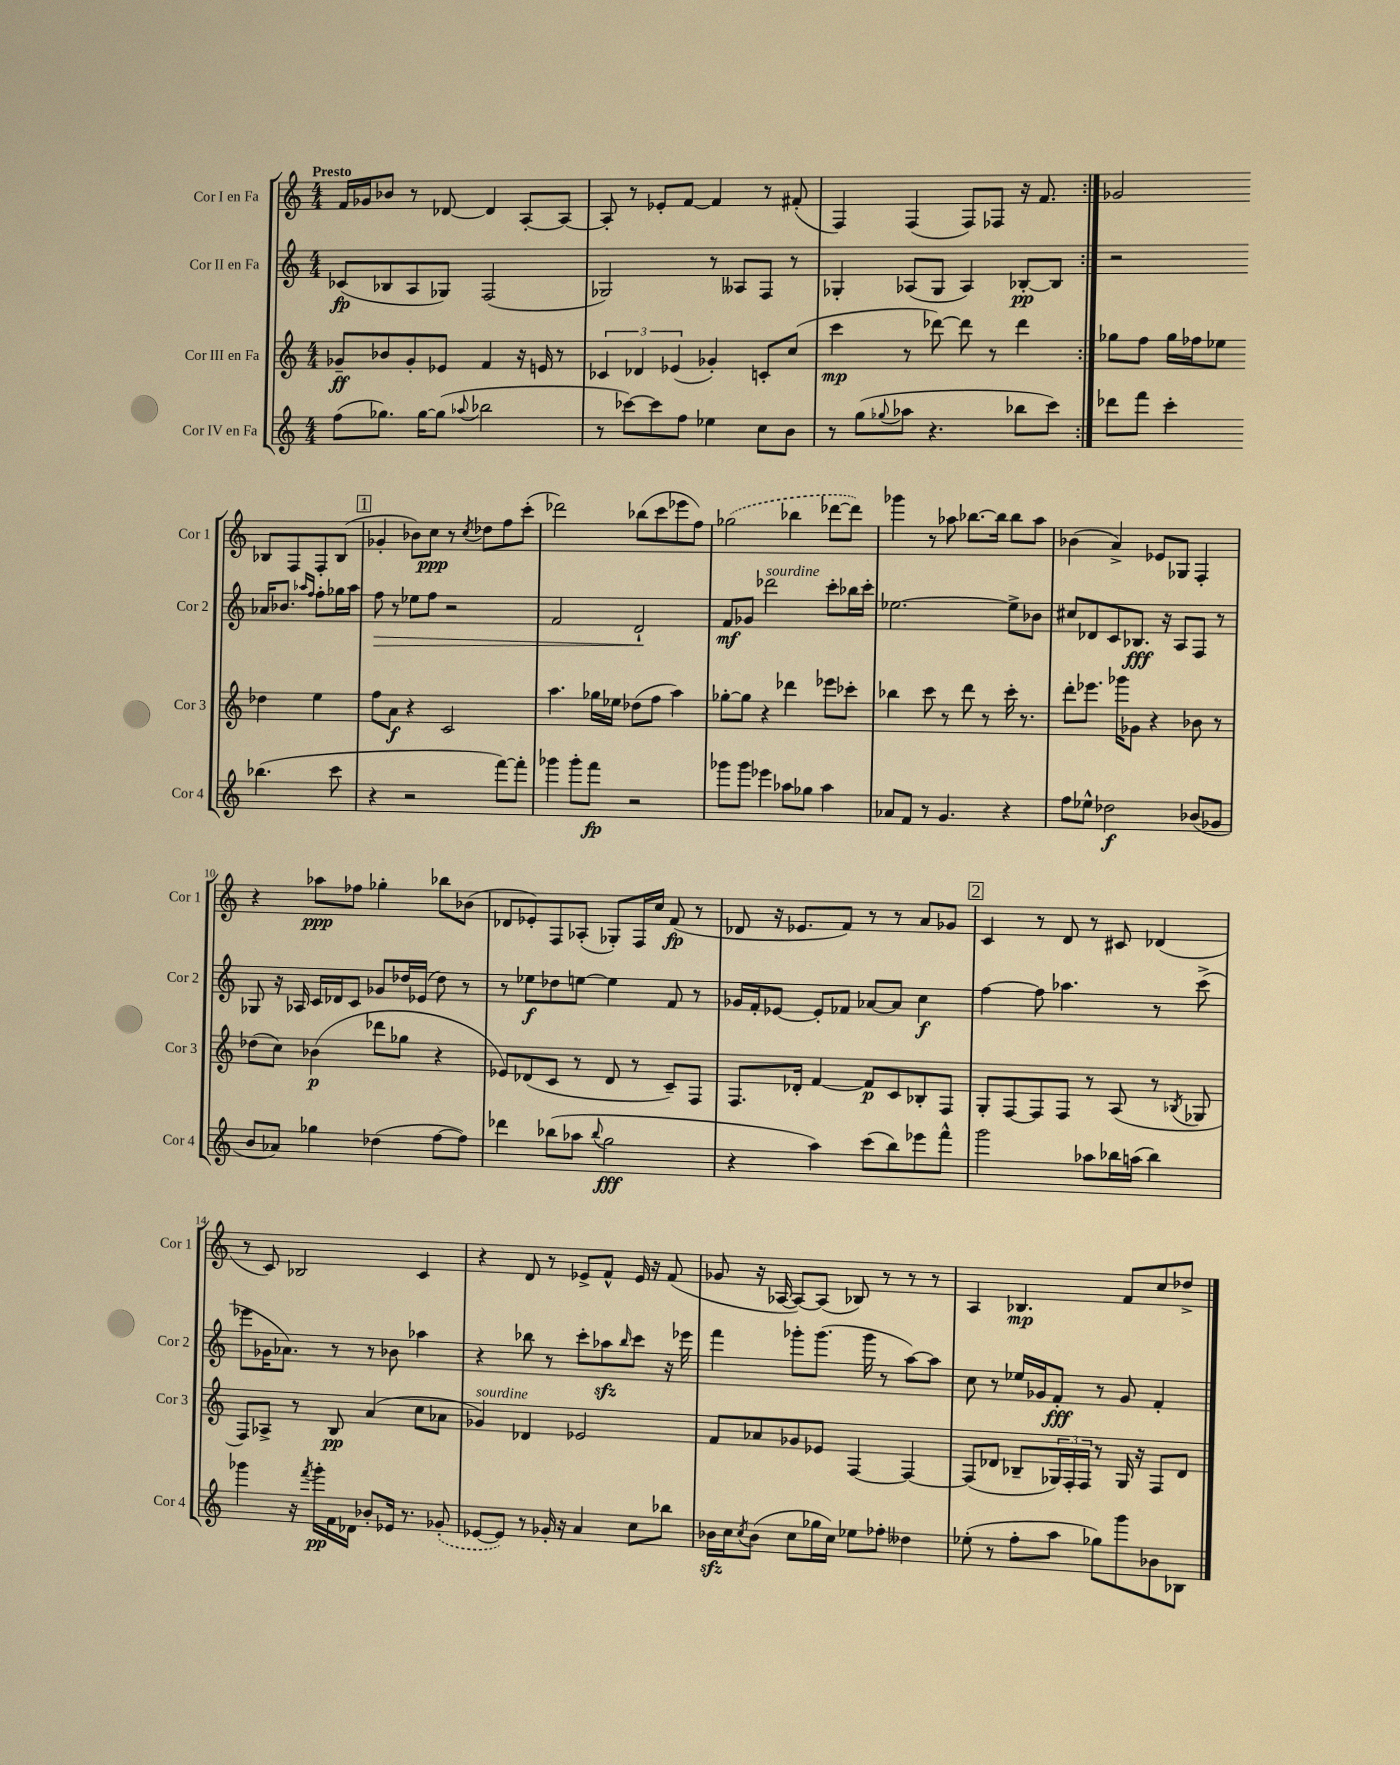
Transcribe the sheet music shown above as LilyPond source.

<<
\new StaffGroup <<
\new Staff = "s0" \with { instrumentName = "Cor I en Fa" shortInstrumentName = "Cor 1" } {
    \clef treble \key c \major \numericTimeSignature \time 4/4 \tempo "Presto"
    \repeat volta 2 { f'16 ges'16 bes'8 r8 des'8~ des'4 a8~-. a8~ |
    a8-. r8 ees'8-. f'8~ f'4 r8 fis'8-.( |
    f4) f4( f8) fes8 r16 f'8. | }
    ges'2 bes8 f8 f8-. bes8( |
    \mark \markup { \box "1" } ges'4-. bes'8) c''8\ppp r8 \acciaccatura { c''8 } des''8 f''8 c'''8-.( |
    des'''2) bes''8( c'''8 ees'''8 f''8) |
    \once \slurDashed ges''2( bes''4 des'''8~ des'''8) |
    ges'''4 r8 aes''8 bes''8.~ bes''16 bes''8 aes''8 |
    bes'4( a'4->) ees'8 ges8 f4-. |
    r4 aes''8\ppp fes''8 ges''4-. bes''8 bes'8( |
    des'8 ees'8-.) f8 aes8-.( ges8-.) f16 c''16 f'8\fp( r8 |
    des'8 r16 ees'8. f'8) r8 r8 a'8 ges'8 |
    \mark \markup { \box "2" } c'4 r8 d'8 r8 cis'8 des'4( |
    r8 c'8) bes2 c'4 |
    r4 d'8 r8 ees'8-> f'8-^ ees'16 r16 f'8( |
    ges'8 r16 aes16~ aes8~) aes8( bes8) r8 r8 r8 |
    a4 bes4.\mp f'8 c''8 des''8-> \bar "|." |
}
\new Staff = "s1" \with { instrumentName = "Cor II en Fa" shortInstrumentName = "Cor 2" } {
    \clef treble \key c \major \numericTimeSignature \time 4/4
    \repeat volta 2 { ces'8\fp( bes8 a8 ges8) f2( |
    ges2) r8 aeses8 f8 r8 |
    ges4-. aes8( ges8 aes4) bes8~-.\pp bes8 | }
    r2 aes'16 bes'8. \grace { aes''16 f''16 } f''8-. ges''16 aes''16 |
    \mark \markup { \box "1" } f''8\> r8 ees''8 f''8 r2 |
    f'2 d'2-!\! |
    f'8\mf ges'8 des'''2^\markup { \italic "sourdine" } c'''8-. bes''16 c'''16-. |
    ees''2.~ ees''8-> bes'8 |
    cis''8 des'8 c'8 bes8.\fff r16 a8 f8 r8 |
    ges8 r16 aes16 c'16 des'16 c'8 ges'8 des''16 ees'16( des''8) r8 |
    r8 ees''8\f des''8 e''8~ e''4 f'8 r8 |
    ges'16 f'16-. ees'8~ ees'8-. fes'8 aes'8~ aes'8 c''4\f |
    \mark \markup { \box "2" } f''4~ f''8 aes''4. r8 c'''8->( |
    ees'''8 ges'16 aes'8.) r8 r8 bes'8 aes''4 |
    r4 bes''8 r8 c'''8-. aes''8\sfz \grace { bes''16 } c'''8 r16 ees'''16 |
    f'''4 ges'''8-. ges'''8.( ges'''16 r8 a''8~) a''8 |
    c''8 r8 ees''16 ges'16 f'8-.\fff r8 ges'8 f'4-. \bar "|." |
}
\new Staff = "s2" \with { instrumentName = "Cor III en Fa" shortInstrumentName = "Cor 3" } {
    \clef treble \key c \major \numericTimeSignature \time 4/4
    \repeat volta 2 { ges'8--\ff bes'8 ges'8-. ees'8 f'4 r16 e'16 r8 |
    \tuplet 3/2 { ces'4 des'4 ees'4( } ges'4-.) c'8-. c''8( |
    c'''4\mp r8 des'''8~) des'''8 r8 des'''4 | }
    ges''8 f''8 ges''16 fes''16 ees''8 des''4 ees''4 |
    \mark \markup { \box "1" } f''8 a'8\f r4 c'2 |
    a''4. ges''16 ees''16 des''8( f''8 a''4) |
    ges''8~-. ges''8 r4 des'''4 ees'''8 ces'''8-. |
    bes''4 c'''8 r8 d'''8 r8 c'''16-. r8. |
    d'''8-. ees'''8. ges'''16 ges'8 r4 bes'8 r8 |
    des''8( c''8) bes'4\p( des'''8 ges''8 r4 |
    ees'8) des'8( c'8 r8 des'8 r8 c'8--) f8 |
    f8. des'16-. f'4~ f'8\p c'8 bes8-. f8 |
    \mark \markup { \box "2" } g8-. f8~ f8 f8 r8 a8( r8 \acciaccatura { bes8 } ges8 |
    f8) aes8-> r8 b8\pp a'4( c''8 aes'8 |
    ges'4^\markup { \italic "sourdine" }) des'4 ees'2 |
    f'8 aes'8 ges'8 ees'8 f4~ f4~ |
    f8( des'8 bes8-- \tuplet 3/2 { ges16) f16-. f16 } r8 ges16 r16 f8 des'8 \bar "|." |
}
\new Staff = "s3" \with { instrumentName = "Cor IV en Fa" shortInstrumentName = "Cor 4" } {
    \clef treble \key c \major \numericTimeSignature \time 4/4
    \repeat volta 2 { f''8( ges''8.) ges''16~ ges''8( \appoggiatura { aes''8 } bes''2 |
    r8 ces'''8~) ces'''8 f''8 ees''4 c''8 b'8 |
    r8 g''8( \appoggiatura { ges''8 } aes''8 r4. bes''8 c'''8) | }
    des'''8 f'''8 c'''4-. bes''4.( c'''8 |
    \mark \markup { \box "1" } r4 r2 f'''8~) f'''8-. |
    ges'''4 ges'''8-. f'''8\fp r2 |
    ges'''8 ges'''8 ees'''4 aes''8 ges''8 aes''4 |
    aes'8 f'8 r8 g'4. r4 |
    f''8 ees''8-^ des''2\f bes'8( ges'8 |
    b'8 aes'8) ges''4 des''4( f''8~ f''8) |
    des'''4 bes''8( aes''8 \appoggiatura { bes''8 } g''2\fff |
    r4 a''4) c'''8( b''8) ees'''8 f'''8-^ |
    \mark \markup { \box "2" } g'''2 aes''8 bes''16 a''16( bes''4) |
    ges'''4 r16 \acciaccatura { f'''8 } ges'''16-.\pp f'16 des'16 bes'8-. ees'16 r8. \once \slurDashed ges'8-.( |
    ees'8~ ees'8) r8 ges'16-. r16 a'4 c''8 bes''8 |
    bes'16\sfz c''16 \acciaccatura { c''8 } bes'8( c''8 ges''16 c''16) ees''8 fes''8-. deses''4 |
    ees''8-.( r8 f''8-. a''8 ges''8) g'''8 bes'8 bes8 \bar "|." |
}
>>
>>
